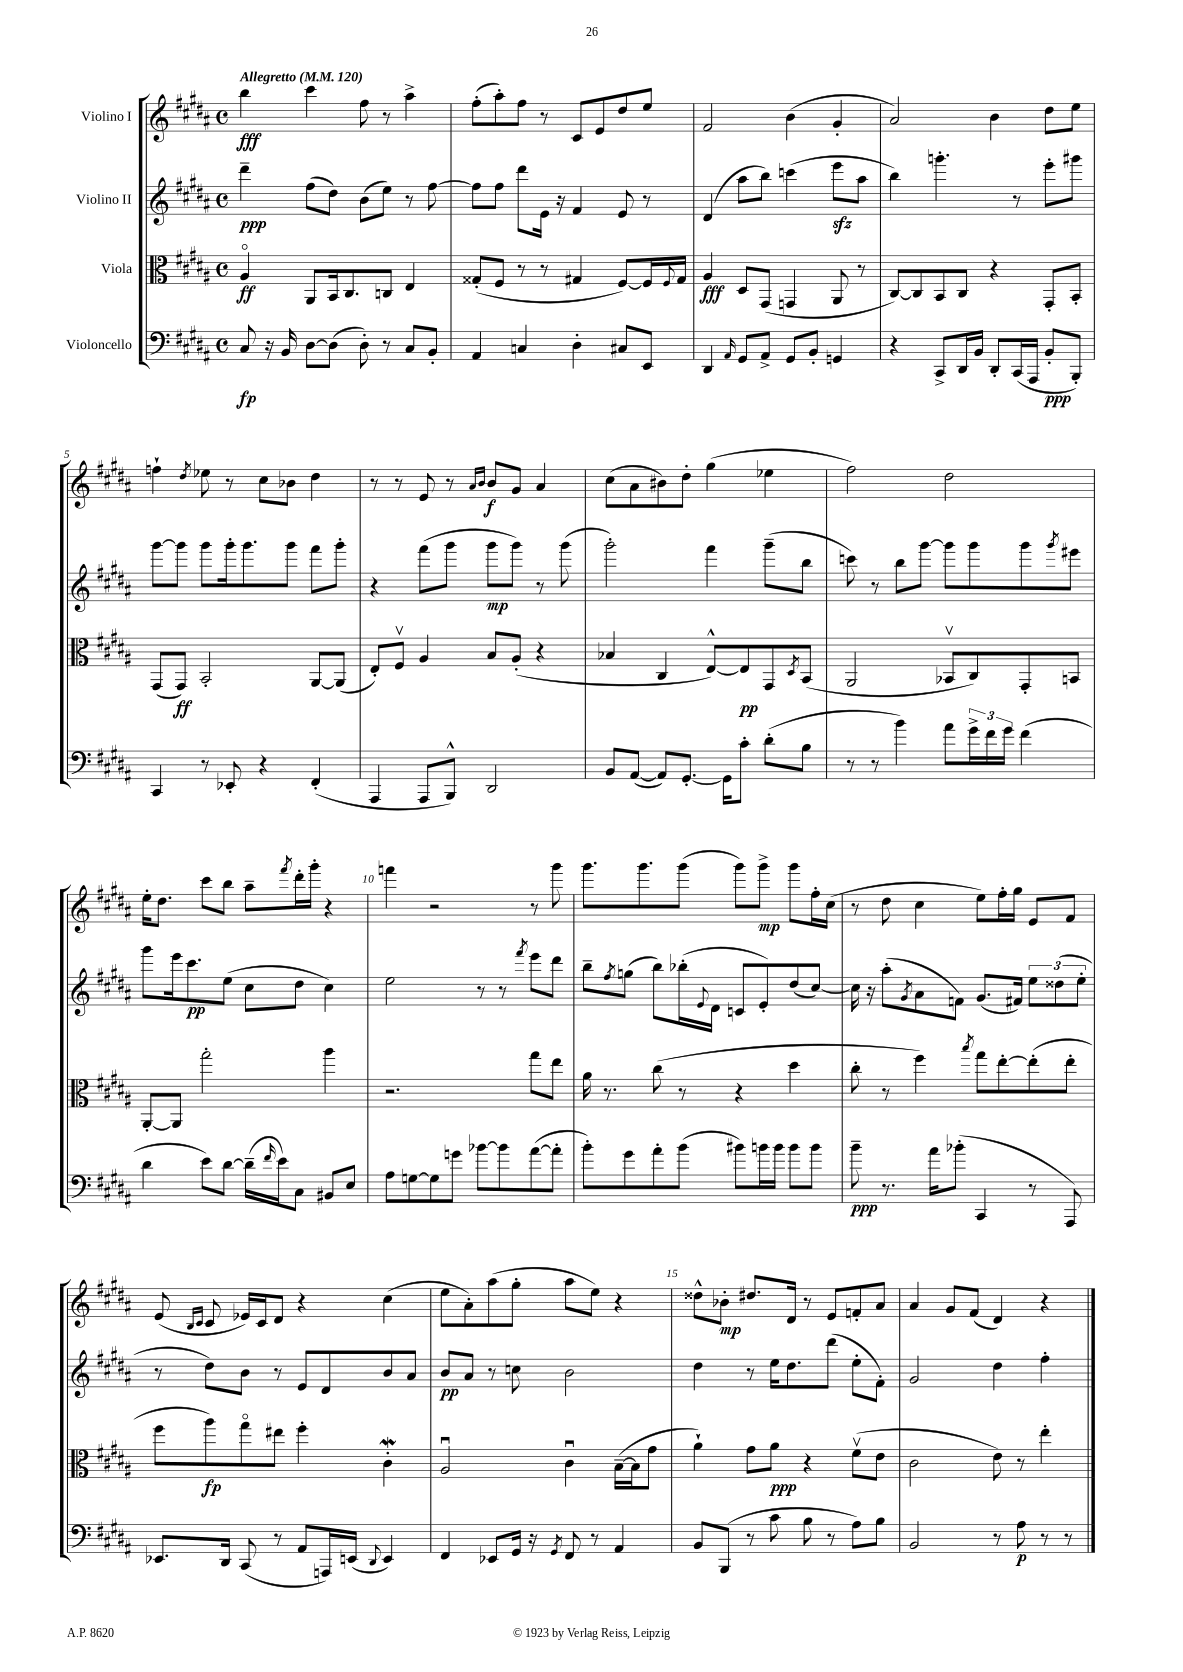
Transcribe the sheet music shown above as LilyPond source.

<<
\new StaffGroup <<
\new Staff = "s0" \with { instrumentName = "Violino I" } {
    \clef treble \key b \major \defaultTimeSignature \time 4/4 \tempo "Allegretto" 4 = 120
    b''4\fff cis'''4 fis''8 r8 ais''4-> |
    fis''8-.( ais''8-.) fis''8 r8 cis'8 e'8 dis''8 e''8 |
    fis'2 b'4( gis'4-. |
    ais'2) b'4 dis''8 e''8 |
    f''4-! \acciaccatura { dis''8 } ees''8 r8 cis''8 bes'8 dis''4 |
    r8 r8 e'8 r8 \grace { ais'16 b'16 } b'8\f gis'8 ais'4 |
    cis''8( ais'8 bis'8) dis''8-. gis''4( ees''4 |
    fis''2) dis''2 |
    e''16-. dis''8. cis'''8 b''8 ais''8-- \acciaccatura { fis'''8 } dis'''16-. gis'''16-. r4 |
    f'''4 r2 r8 gis'''8 |
    gis'''8. gis'''8. gis'''8( gis'''8) gis'''8->\mp gis'''8 fis''16-. cis''16( |
    r8 dis''8 cis''4 e''8) fis''16-. gis''16 e'8 fis'8 |
    e'8( \grace { b16 cis'16 } cis'8 ees'16) cis'16 dis'8 r4 cis''4( |
    e''8 ais'8-.) ais''8( gis''8-. ais''8 e''8) r4 |
    disis''8-^ bes'8-.\mp dis''8. dis'16 r8 e'8 f'8-. ais'8 |
    ais'4 gis'8 fis'8( dis'4) r4 \bar "|." |
}
\new Staff = "s1" \with { instrumentName = "Violino II" } {
    \clef treble \key b \major \defaultTimeSignature \time 4/4
    dis'''4--\ppp fis''8( dis''8) b'8( e''8) r8 fis''8~ |
    fis''8 fis''8 dis'''8 e'16 r16 fis'4 e'8 r8 |
    dis'4( ais''8 b''8) c'''4( e'''8\sfz ais''8 |
    b''4) g'''4.-. r8 e'''8-. gis'''8 |
    gis'''8~ gis'''8 gis'''8 gis'''16-. gis'''8. gis'''8 fis'''8 gis'''8-. |
    r4 fis'''8( gis'''8 gis'''8\mp gis'''8) r8 gis'''8( |
    gis'''2-.) fis'''4 gis'''8--( b''8 |
    c'''8) r8 b''8 gis'''8~ gis'''8 gis'''8 gis'''8 \acciaccatura { gis'''8 } eis'''8 |
    gis'''8 e'''16 cis'''8.\pp e''8( cis''8 dis''8 cis''4) |
    e''2 r8 r8 \acciaccatura { fis'''8 } e'''8 dis'''8 |
    b''8-- \acciaccatura { fis''8 } g''8( b''8) bes''16-.( \appoggiatura { e'8 } dis'16 c'8 e'8-.) dis''8( cis''8~) |
    cis''16 r16 ais''8-.( \acciaccatura { gis'8 } ais'8 f'8) gis'8.( fis'16) \tuplet 3/2 { e''8 disis''8( e''8-. } |
    r8 dis''8) b'8 r8 e'8 dis'8 b'8 ais'8 |
    b'8\pp ais'8 r8 c''8 b'2 |
    dis''4 r8 e''16 dis''8. dis'''8( e''8-. fis'8-.) |
    gis'2 dis''4 fis''4-. \bar "|." |
}
\new Staff = "s2" \with { instrumentName = "Viola" } {
    \clef alto \key b \major \defaultTimeSignature \time 4/4
    ais4\flageolet\ff ais,8 b,16 cis8. c8 e4 |
    gisis8-.( fis8 r8 r8 gis4 fis8~) fis16 \appoggiatura { fis8 } gis16 |
    ais4\fff dis8 gis,8( g,4 ais,8 r8 |
    cis8~) cis8 b,8 cis8 r4 gis,8-. b,8-. |
    gis,8( gis,8\ff) b,2-. ais,8~ ais,8( |
    e8-.) fis8\upbow ais4 b8 ais8-.( r4 |
    bes4 cis4 e8~-^) e8\pp gis,8 \acciaccatura { dis8 } b,8( |
    ais,2 bes,8\upbow cis8) gis,8-. b,8 |
    ais,8~-. ais,8 gis''2-. ais''4 |
    r2. gis''8 e''8 |
    ais'16 r8. cis''8( r8 r4 dis''4 |
    cis''8-. r8 fis''4) \acciaccatura { b''8 } gis''8 e''8~-. e''8-.( e''8-. |
    fis''8 ais''8\fp) gis''8\flageolet eis''8 fis''4-. cis'4-.\mordent |
    ais2\downbow cis'4\downbow b16~--( b16 gis'8 |
    ais'4-!) gis'8 ais'8\ppp r4 fis'8\upbow( e'8 |
    cis'2 e'8) r8 e''4-. \bar "|." |
}
\new Staff = "s3" \with { instrumentName = "Violoncello" } {
    \clef bass \key b \major \defaultTimeSignature \time 4/4
    cis8\fp r16 b,16 dis8~ dis8( dis8-.) r8 cis8 b,8-. |
    ais,4 c4 dis4-. cis8 e,8 |
    dis,4 \grace { ais,16 } gis,8 ais,8-> gis,8 b,8-. g,4 |
    r4 cis,8-> dis,16 b,16 dis,8-. cis,16( ais,,16 b,8-.\ppp b,,8-.) |
    cis,4 r8 ees,8-. r4 fis,4-.( |
    ais,,4 ais,,8 b,,8-^) dis,2 |
    b,8 ais,8~( ais,8) gis,8.~-. gis,16 cis'8-. dis'8-.( b8 |
    r8 r8 b'4) ais'8 \tuplet 3/2 { gis'16-> fis'16 gis'16 } fis'4( |
    dis'4 e'8) dis'8~ dis'16--( \grace { fis'16 } e'16) cis8 bis,8 e8 |
    ais8 g8~ g8 g'8 bes'8~ bes'8 ais'8~( ais'8-. |
    b'8-.) gis'8 ais'8-. b'8( bis'8) b'16 b'16 b'8 b'8 |
    b'8--\ppp r8. ais'16 bes'8-.( cis,4 r8 ais,,8) |
    ees,8. dis,16 cis,8( r8 ais,8 a,,16) e,16( \appoggiatura { dis,8 } e,4) |
    fis,4 ees,8 gis,16 r16 \acciaccatura { gis,8 } fis,8 r8 ais,4 |
    b,8 b,,8( r8 cis'8 b8 r8 ais8) b8 |
    b,2 r8 ais8\p r8 r8 \bar "|." |
}
>>
>>
\layout { \context { \Score \override BarNumber.break-visibility = ##(#f #t #t) barNumberVisibility = #(every-nth-bar-number-visible 5) } }
